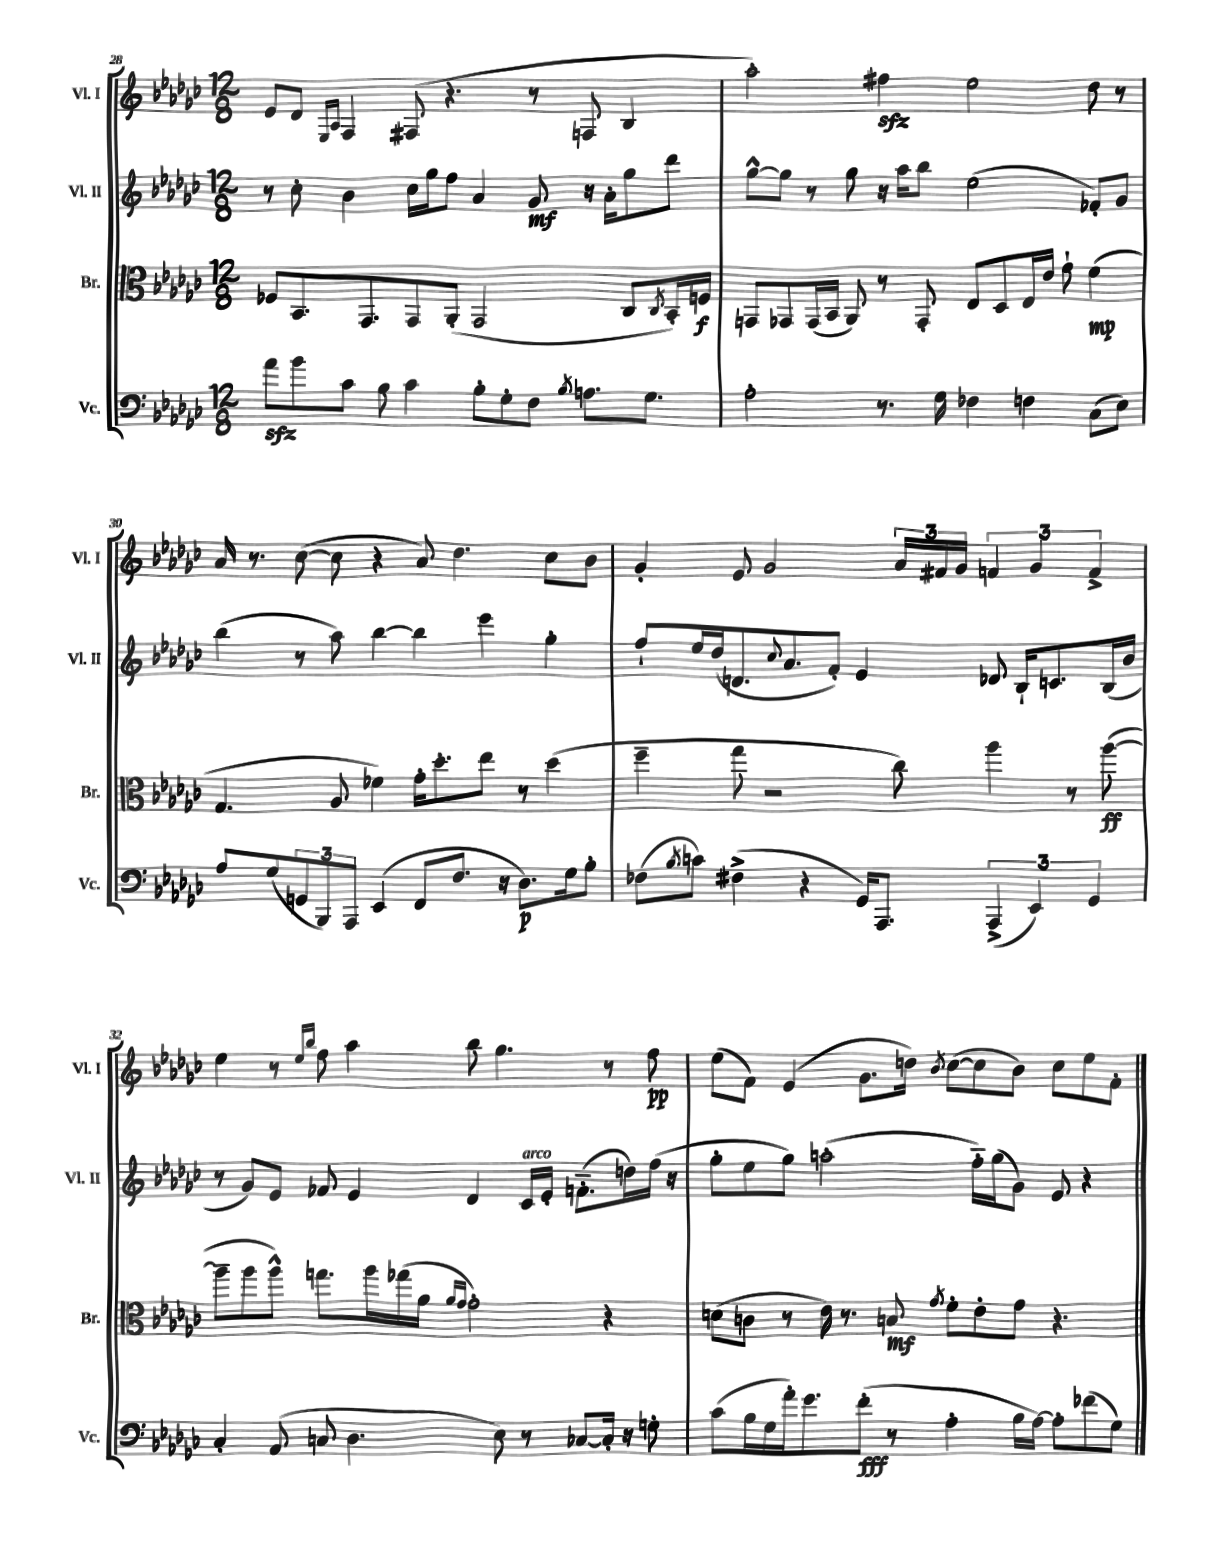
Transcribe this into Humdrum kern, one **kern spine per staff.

**kern	**kern	**kern	**kern
*staff4	*staff3	*staff2	*staff1
*clefF4	*clefC3	*clefG2	*clefG2
*k[b-e-a-d-g-c-]	*k[b-e-a-d-g-c-]	*k[b-e-a-d-g-c-]	*k[b-e-a-d-g-c-]
*M12/8	*M12/8	*M12/8	*M12/8
8a-\L	8F-/L	8r	8e-/L
8b-\	8.BB-/	8cc-'\	8d-/J
.	.	.	16qqE-/LL
.	.	.	16qqA-/JJ
8c-\J	.	4b-\	4F/
.	8.GG-/	.	.
8B-\	.	.	.
4c-\	8GG-/	16cc-\LL	(8F#/
.	.	16gg-\J	.
.	(8AA-'/J	8ff\J	4.r
8B-'\L	2GG-/	4a-/	.
8G-'\	.	.	.
8F\J	.	8g-/	8r
8qB-/	.	.	.
8.A\L	.	16r	8F/
.	.	16a-'\LK	.
.	8C-/L	8gg-\	4B-/
8.G-\J	.	.	.
.	8qC-/	.	.
.	16BB-'/L)	8ddd-\J	.
.	16F/JJ	.	.
=	=	=	=
2A-'\	8GG/L	[8gg-^^\L	2aa-'\)
.	8GG-/	8gg-\]J	.
.	(16GG-/L	8r	.
.	16BB-/JJ	.	.
.	8AA-/)	8gg-\	.
8.r	8r	16r	4ff#\
.	.	16aa-\LK	.
.	8GG-'/	8bb-\J	.
16G-\	.	.	.
4F-\	8E-/L	(2ee-\	2ee-\
.	8D-/	.	.
4F\	16E-/L	.	.
.	16e-/JJ	.	.
.	8g-`\	.	.
(8C-\L	(4f\	8f-'/L)	8dd-\
8E-\J)	.	8g-/J	8r
=	=	=	=
8A-/L	4.G-/	(4bb-\	16a-/
.	.	.	8.r
(8G-/	.	.	.
12GG/	.	8r	([8cc-\
12BBB-/)	.	.	.
.	8A-/	8aa-\)	8cc-\]
12AAA-/J	.	.	.
(4EE-/	4f-\)	[4bb-\	4r
8FF/L	16g-'\LK	4bb-\]	8a-/)
.	8.dd-'\	.	.
8.F/J	.	.	4.dd-\
.	8ee-\J	4eee-\	.
16r	.	.	.
8.D-\L)	8r	.	.
.	(4dd-\	4gg-'\	8cc-\L
16G-\k	.	.	.
8B-'\J	.	.	8b-\J
=	=	=	=
(8F-\L	4ff~\	8ff`/L	4g-'/
8qB-/	.	.	.
8c\J)	.	16ee-/L	.
.	.	(16dd-/J	.
(4F#^\	8gg-\	8.d/	8e-/
.	2r	.	2g-/
.	.	8qqcc-/	.
.	.	8.a-/	.
4r	.	.	.
.	.	8f'/J)	.
16GG-/LK)	.	4e-/	.
8.AAA-/J	.	.	.
.	8cc-\)	.	24a-/LL
.	.	.	24f#/
.	.	.	24g-/JJ
(6AAA-^/	4aa-\	8d-/	6f/
.	.	16B-`/LK	.
6EE-/)	.	.	6g-/
.	.	8.c/	.
.	8r	.	.
6GG-/	.	.	6f^/
.	([8aa-\	(16B-/L	.
.	.	16b-/JJ	.
=	=	=	=
4C-'/	8aa-~\]L	8r	4ee-\
.	8aa-\	8g-/L)	.
(8AA-/	8aa-^^\J)	8e-/J	8r
.	.	.	16qqee-/LL
.	.	.	16qqbb-/JJ
8C/	8.gg\L	8f-/	8ff\
4.D-\	.	4e-/	4aa-\
.	16aa-\L	.	.
.	(16gg-\	.	.
.	16a-\JJ	.	.
.	16qqa-/LL	.	.
.	16qqg-/JJ	.	.
.	2g-'\)	4d-/	8bb-\
8E-\)	.	.	4.gg-\
8r	.	16c-/LL	.
.	.	16e-'/JJ	.
[8C-/L	.	(8.f'~\L	.
16C-'/]Jk	4r	.	8r
16r	.	16dd\L)	.
8G'\	.	(16ff\JJ	8ff\
.	.	16r	.
=	=	=	=
(8c-\L	(8d\L	8gg-'\L	(8ee-\L
16B-\L	8c\J	8ee-\	8f\J)
16G-\	.	.	.
16a-'\J)	8r	8gg-\J)	(4e-/
8.g-\	.	.	.
.	16e-\)	(2aa'\	.
.	8.r	.	.
(8f'\J	.	.	8.g-\L
8r	8B/	.	.
.	.	.	16dd\Jk)
.	8qg-/	.	8qb-/
4A-'\	8f'\L	.	([8cc-\L
.	8e-'\	16ff'~\LL)	8cc-\]
.	.	(16gg-\J	.
16B-\LL	8g-\J	8g-\J)	8b-\J)
[16A-\JJ)	.	.	.
8A-'\]L	4.r	8e-/	8cc-\L
(8f-\	.	4r	8ee-\
8G-\J)	.	.	8f'\J
==	==	==	==
*-	*-	*-	*-
